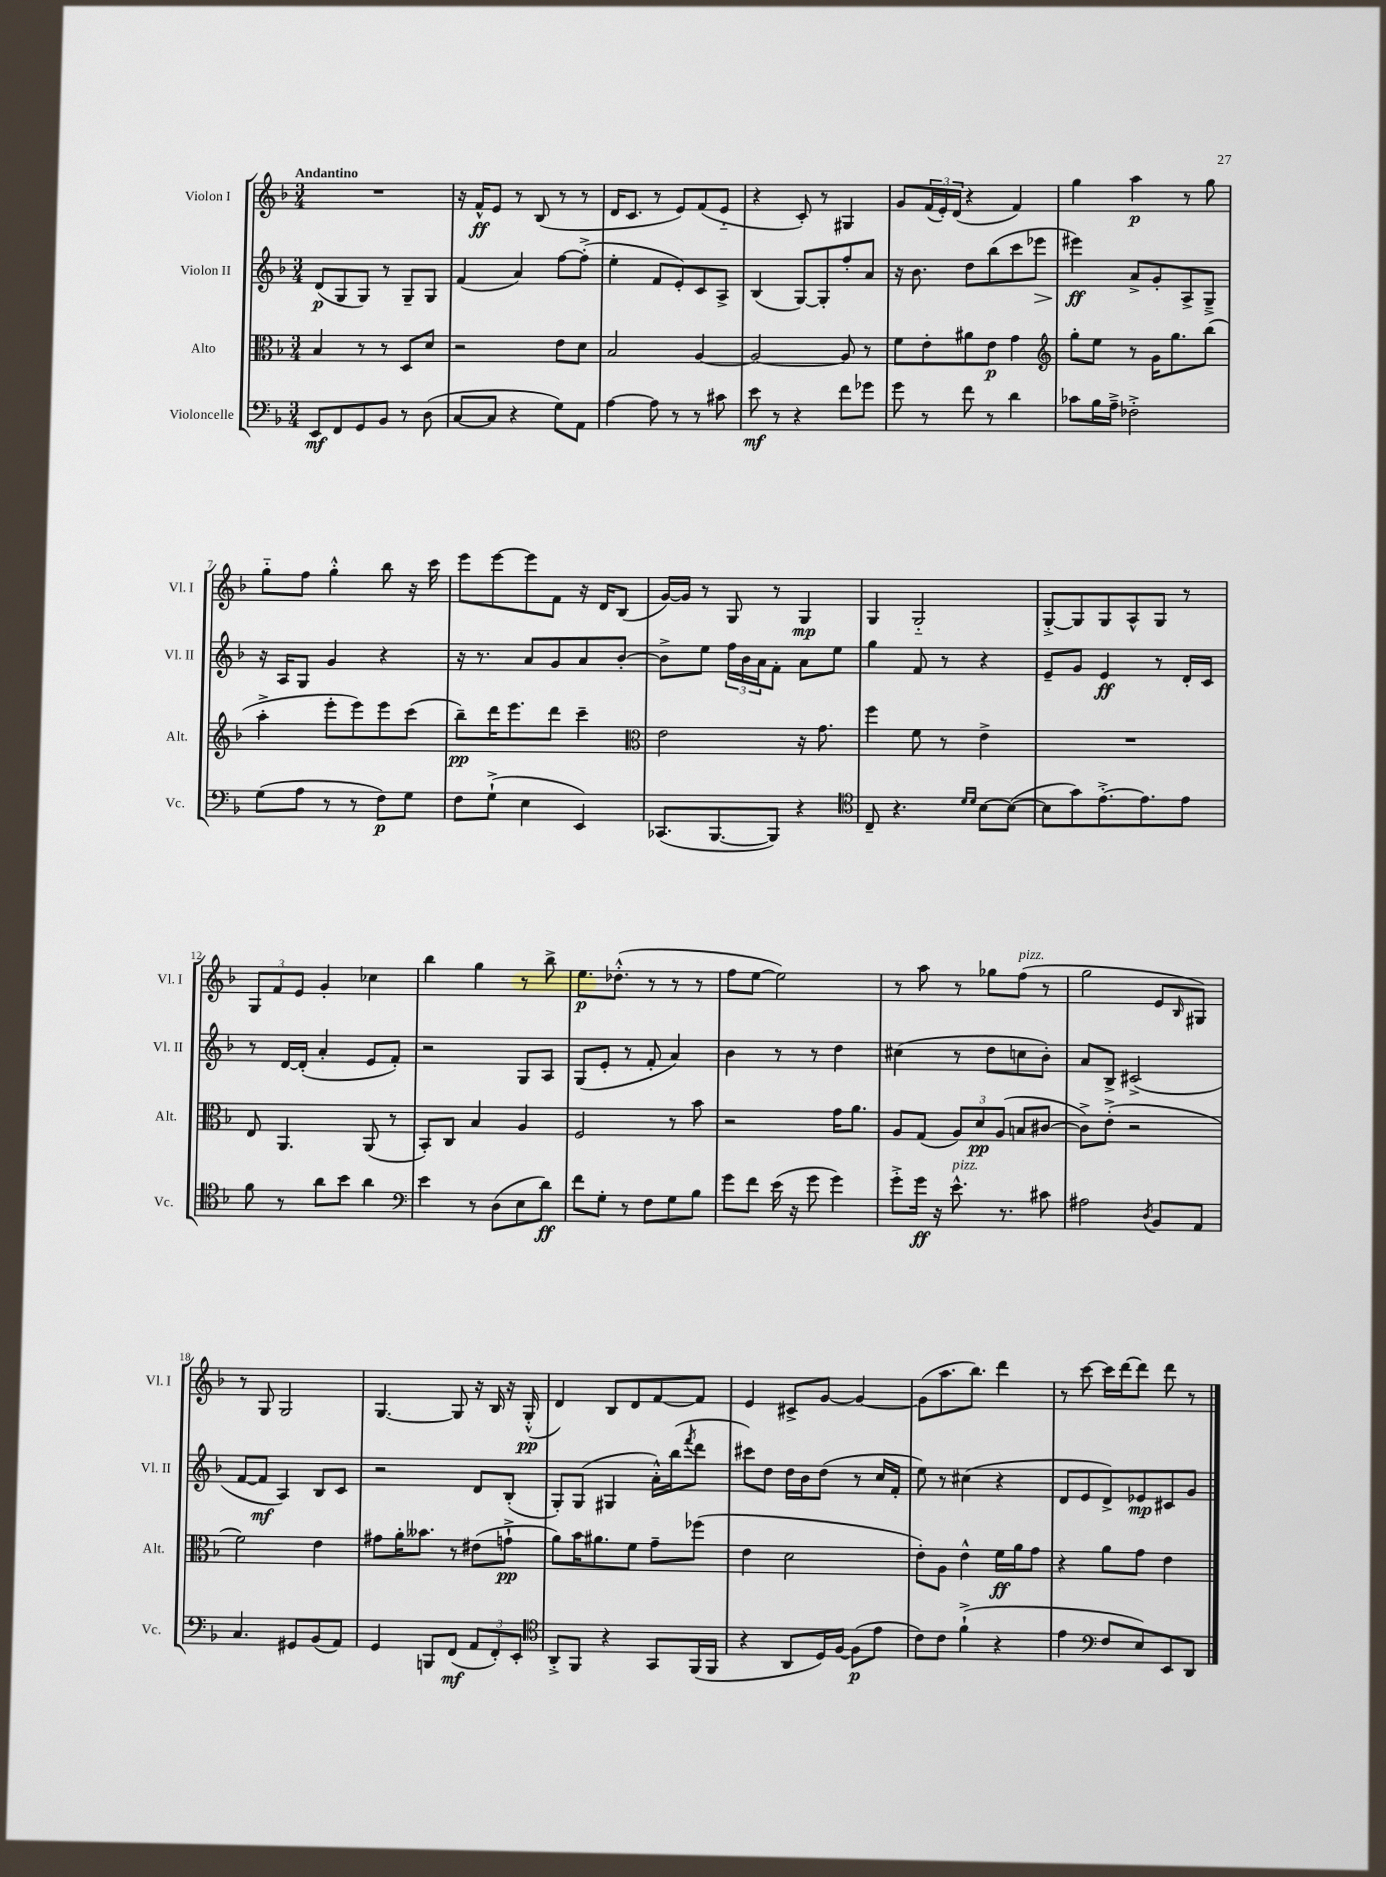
<<
\new StaffGroup <<
\new Staff = "s0" \with { instrumentName = "Violon I" shortInstrumentName = "Vl. I" } {
    \clef treble \key f \major \numericTimeSignature \time 3/4 \tempo "Andantino"
    R2. |
    r16 f'16-^\ff e'8 r8 bes8( r8 r8 |
    d'16 c'8. r8 e'8) f'8( e'8-_ |
    r4 c'8-.) r8 gis4 |
    g'8 \tuplet 3/2 { f'16( e'16-.) d'16( } r4 f'4) |
    g''4 a''4\p r8 g''8 |
    g''8-_ f''8 g''4-.-^ bes''8 r16 c'''16 |
    e'''8 e'''8~ e'''8 f'8 r16 d'16 bes8( |
    g'16~) g'16 r8 g8 r8 g4\mp |
    g4 g2-_ |
    g8~-.-> g8 g8 a8-^ g8 r8 |
    \tuplet 3/2 { g8 f'8 e'8 } g'4-. ces''4 |
    bes''4 g''4 r8 bes''8-> |
    e''8.\p des''8.-.-^( r8 r8 r8 |
    f''8 e''8~ e''2) |
    r8 a''8 r8 ges''8 f''8^\markup { \italic "pizz." }( r8 |
    g''2 e'8 \grace { bes16 } gis8) |
    r8 g8 g2 |
    g4.~ g8 r16 bes16 r16 g16-.-^\pp( |
    d'4) bes8 d'8 f'8~ f'8 |
    e'4 cis'8-> g'8~ g'4~ |
    g'8( a''8. bes''8.) d'''4 |
    r8 c'''8~ c'''16 d'''16~ d'''8 d'''8 r8 \bar "|." |
}
\new Staff = "s1" \with { instrumentName = "Violon II" shortInstrumentName = "Vl. II" } {
    \clef treble \key f \major \numericTimeSignature \time 3/4
    d'8\p( g8 g8) r8 g8-- g8 |
    f'4( a'4) f''8~ f''8-.->( |
    e''4-. f'8 e'8-.) c'8 a8-> |
    bes4( g8~) g8-. f''8-. a'8 |
    r16 bes'8. d''8 bes''8( c'''8 ees'''8\> |
    eis'''4\ff\!) a'8-> g'8-. a8-> g8---> |
    r16 a16 g8 g'4 r4 |
    r16 r8. a'8 g'8 a'8 bes'8~-. |
    bes'8-> e''8 \tuplet 3/2 { f''16 bes'16 a'16 } f'8-. a'8 e''8 |
    g''4 f'8 r8 r4 |
    e'8-- g'8 e'4\ff r8 d'16-. c'16 |
    r8 d'16~ d'16-.( a'4-. e'8 f'8-.) |
    r2 g8 a8 |
    g8( e'8-. r8 f'8-. a'4) |
    bes'4 r8 r8 d''4 |
    cis''4( r8 d''8 c''8 bes'8-.) |
    a'8 bes8-> cis'2->( |
    f'8~ f'8\mf a4) bes8 c'8 |
    r2 d'8 bes8-.( |
    g8-.) g8( gis4 a'16-.-^) bes''16( \acciaccatura { f'''8 } d'''8 |
    cis'''8) d''8 d''16 bes'16 d''8( r8 c''16 f'16-. |
    e''8) r8 cis''4( r4 |
    d'8 e'8 d'8->) ees'8\mp cis'8 g'8 \bar "|." |
}
\new Staff = "s2" \with { instrumentName = "Alto" shortInstrumentName = "Alt." } {
    \clef alto \key f \major \numericTimeSignature \time 3/4
    bes4 r8 r8 d8 d'8 |
    r2 e'8 d'8 |
    bes2 a4~ |
    a2~ a8 r8 |
    f'8 e'8-. ais'8 e'8\p g'4 |
    \clef treble g''8-. e''8 r8 g'16 g''8. bes''8( |
    a''4-.-> e'''8-. e'''8) e'''8 c'''8( |
    bes''8--\pp) d'''16 e'''8. d'''8 c'''4-- |
    \clef alto e'2 r16 g'8. |
    f''4 f'8 r8 e'4-> |
    R2. |
    e8 a,4. a,8( r8 |
    bes,8-.) c8 bes4 a4 |
    f2 r8 bes'8 |
    r2 g'16 a'8. |
    a8 g8( \tuplet 3/2 { a8) d'8\pp a8( } b8 cis'8~ |
    cis'8->) e'8-.->( r2 |
    f'2) e'4 |
    gis'8 a'16-. beses'8. r8 eis'8( g'8-!->\pp |
    a'8) bes'16 ais'8. f'8 g'8-- fes''8( |
    e'4 d'2 |
    e'8-.) a8 e'4-^ f'16\ff a'16 g'8 |
    r4 a'8 g'8 e'4 \bar "|." |
}
\new Staff = "s3" \with { instrumentName = "Violoncelle" shortInstrumentName = "Vc." } {
    \clef bass \key f \major \numericTimeSignature \time 3/4
    e,8\mf f,8 g,8 bes,8 r8 d8( |
    c8~ c8 r4 g8) a,8 |
    a4~ a8 r8 r8 cis'8 |
    e'8\mf r8 r4 f'8 ges'8 |
    g'8 r8 f'8 r8 d'4 |
    ces'8 bes16 a16---> fes2-.-> |
    g8( a8 r8 r8 f8\p) g8 |
    f8 g8-!->( e4 e,4) |
    ces,8.( bes,,8.~ bes,,8) r4 |
    \clef tenor c8-- r4. \grace { d'16 d'16 } bes8~ bes8~( |
    bes8 g'8) e'8.~-.-> e'8. e'8 |
    f'8 r8 a'8 bes'8 a'4 |
    \clef bass e'4 r8 d8( e8 d'8\ff) |
    f'8 g8-. r8 f8 g8 bes8 |
    g'8 f'8 e'16( r16 g'8 g'4) |
    g'8-.-> g'16\ff r16 e'8.-^^\markup { \italic "pizz." } r8. cis'8 |
    ais2 \acciaccatura { d8 } bes,8 a,8 |
    c4. gis,8 bes,8( a,8) |
    g,4 b,,8 f,8\mf( \tuplet 3/2 { a,8 f,8-.) e,8-. } |
    \clef tenor a,8-.-> f,8 r4 g,8 f,16( f,16 |
    r4 a,8 d16) f16~ f8\p( e'8 |
    c'8) c'8 f'4-!->( r4 |
    e'4 \clef bass f8 e8) e,8 d,8 \bar "|." |
}
>>
>>
